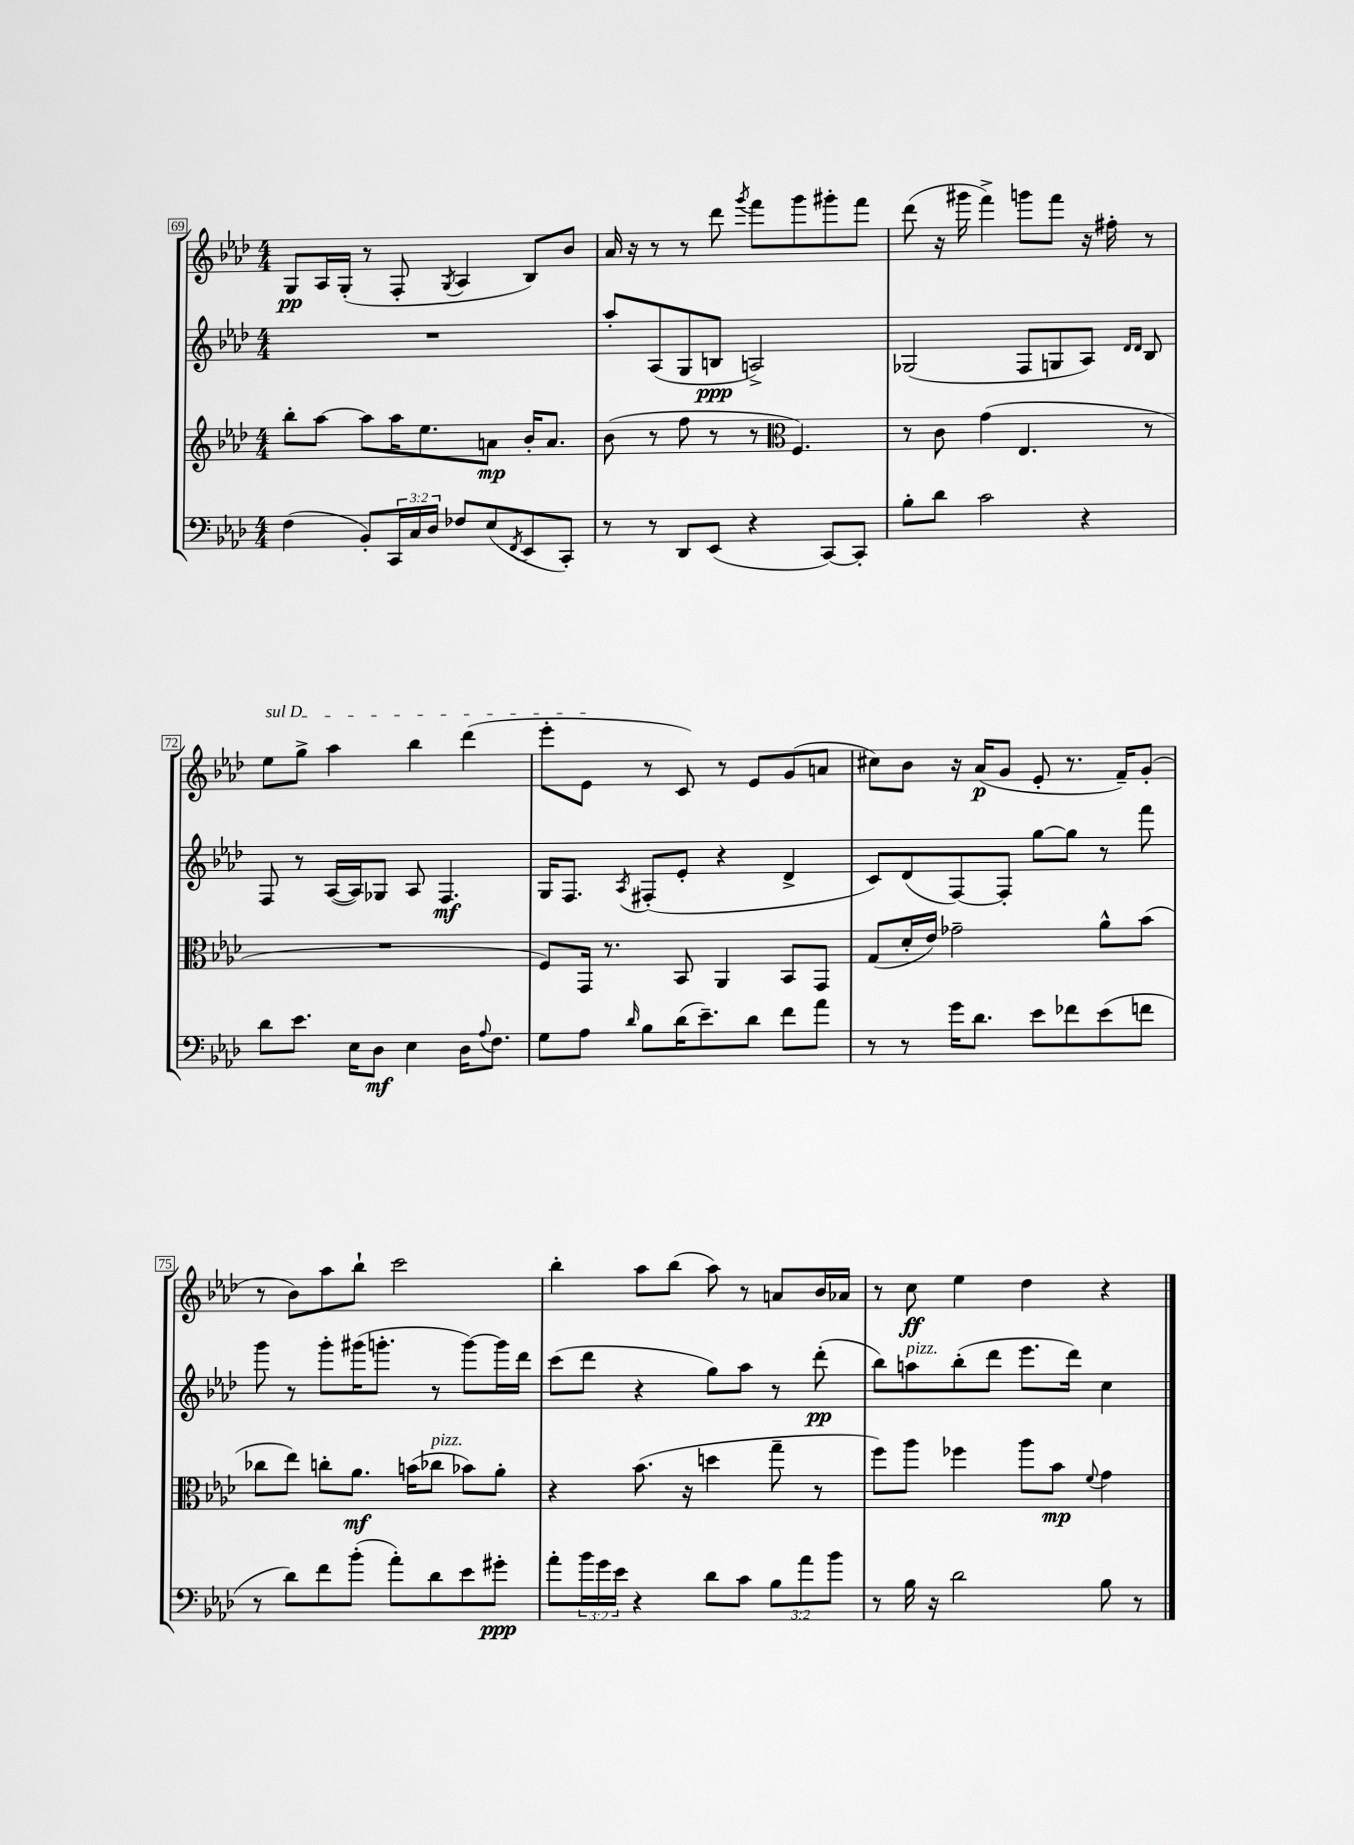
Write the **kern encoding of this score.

**kern	**kern	**kern	**kern
*staff4	*staff3	*staff2	*staff1
*clefF4	*clefG2	*clefG2	*clefG2
*k[b-e-a-d-]	*k[b-e-a-d-]	*k[b-e-a-d-]	*k[b-e-a-d-]
*M4/4	*M4/4	*M4/4	*M4/4
(4F\	8bb-'\L	1r	8G/L
.	[8aa-\J	.	16A-/L
.	.	.	(16G'/JJ
8BB-'/L)	8aa-\]L	.	8r
24CC/L	16aa-\K	.	8F'/
24C/	.	.	.
.	8.ee-\	.	.
24D-/JJ	.	.	.
.	.	.	8qG/
8F-/L	.	.	4A-/
(8E-/	8a\J	.	.
8qFF/	.	.	.
8EE-/	16b-'/LK	.	8B-/L)
.	8.a/J	.	.
8CC'/J)	.	.	8b-/J
=	=	=	=
8r	(8b-\	8aa-'/L	16a-/
.	.	.	16r
8r	8r	(8A-/	8r
8DD-/L	8ff\	8G/	8r
(8EE-/J	8r	8B/J	8ddd-\
.	.	.	8qggg/
4r	8r	2A^/)	8fff\L
*	*clefC3	*	*
.	4.F/)	.	8ggg\
[8CC/L)	.	.	8ggg#'\
8CC'/]J	.	.	8fff\J
=	=	=	=
8B-'\L	8r	(2G-/	(8ddd-\
8d-\J	8c\	.	16r
.	.	.	16ggg#\
2c\	(4g\	.	4fff^\)
.	4.E-/	8F/L	8ggg\L
.	.	8G/	8fff\J
4r	.	8A-/J)	16r
.	.	.	16ff#'\
.	.	16qqd-/LL	.
.	.	16qqd-/JJ	.
.	8r	8B-/	8r
=	=	=	=
8d-\L	1r	8F/	8ee-\L
8.e-\J	.	8r	8gg^\J
.	.	([16A-/LL	4aa-\
16E-\LK	.	16A-/]J)	.
8D-\J	.	8G-/J	.
4E-\	.	8A-/	4bb-\
.	.	4.F/	.
16D-\LK	.	.	(4ddd-\
8qqA-/	.	.	.
8.F\J	.	.	.
=	=	=	=
8G\L	8F/L)	16G/LK	8eee-'\L
.	.	8.F/J	.
8A-\J	16GG/Jk	.	8e-\J
.	8.r	.	.
16qqd-/	.	8qA-/	.
8B-\L	.	(8F#'/L	8r
(16d-\K	8BB-/	8e-'/J	8c/)
8.e-~\)	.	.	.
.	4AA-/	4r	8r
8d-\J	.	.	8e-/L
8f\L	8BB-/L	4d-^/	(8g/
8a-\J	8GG/J	.	8a/J
=	=	=	=
8r	(8G/L	8c/L)	8cc#\L)
8r	16d-'/L	(8d-/	8b-\J
.	16e-/JJ)	.	.
16g\LK	2g-~\	[8F/)	16r
8.d-\J	.	.	(16a-/LK
.	.	8F'/]J	8g/J
8e-\L	.	[8gg\L	8e-'/
8f-\	.	8gg\]J	8.r
(8e-\	8a-^^\L	8r	.
.	.	.	16f~/LK)
8f\J	(8b-\J	8fff\	(8g'/J
=	=	=	=
8r	8cc-\L	8ggg\	8r
8d-\L)	8ee-\J)	8r	8b-\L)
8f\	8cc'\L	8ggg'\L	8aa-\
(8b-'\J	8.a-\J	(16ggg#\K	8bb-`\J
.	.	8.ggg'\J	.
8a-'\L)	.	.	2ccc\
.	(16b\LK	.	.
8d-\	8cc-\J	8r	.
8e-\	8b-\L)	[8ggg\L)	.
8g#'\J	8a-'\J	16ggg\]L	.
.	.	16ddd-\JJ	.
=	=	=	=
8a-'\L	4r	(8ccc\L	4bb-'\
24b-\L	.	8ddd-\J	.
24g\	.	.	.
24e-\JJ	.	.	.
4r	(8.b-\	4r	8aa-\L
.	.	.	(8bb-\J
.	16r	.	.
8d-\L	4dd\	8gg\L)	8aa-\)
8c\J	.	8aa-\J	8r
12B-\L	8gg~\	8r	8a/L
12a-\	.	.	.
.	8r	(8ddd-'\	16b-/L
12b-\J	.	.	.
.	.	.	16a-/JJ
=	=	=	=
8r	8ff\L)	8bb-\L)	8r
16B-\	8aa-\J	8aa\	8cc\
16r	.	.	.
2d-\	4ff-\	(8bb-'\	4ee-\
.	.	8ddd-\J	.
.	8aa-\L	8.eee-\L	4dd-\
.	8b-\J	.	.
.	.	16ddd-\Jk)	.
.	8qqf/	.	.
8B-\	4g\	4cc\	4r
8r	.	.	.
==	==	==	==
*-	*-	*-	*-
